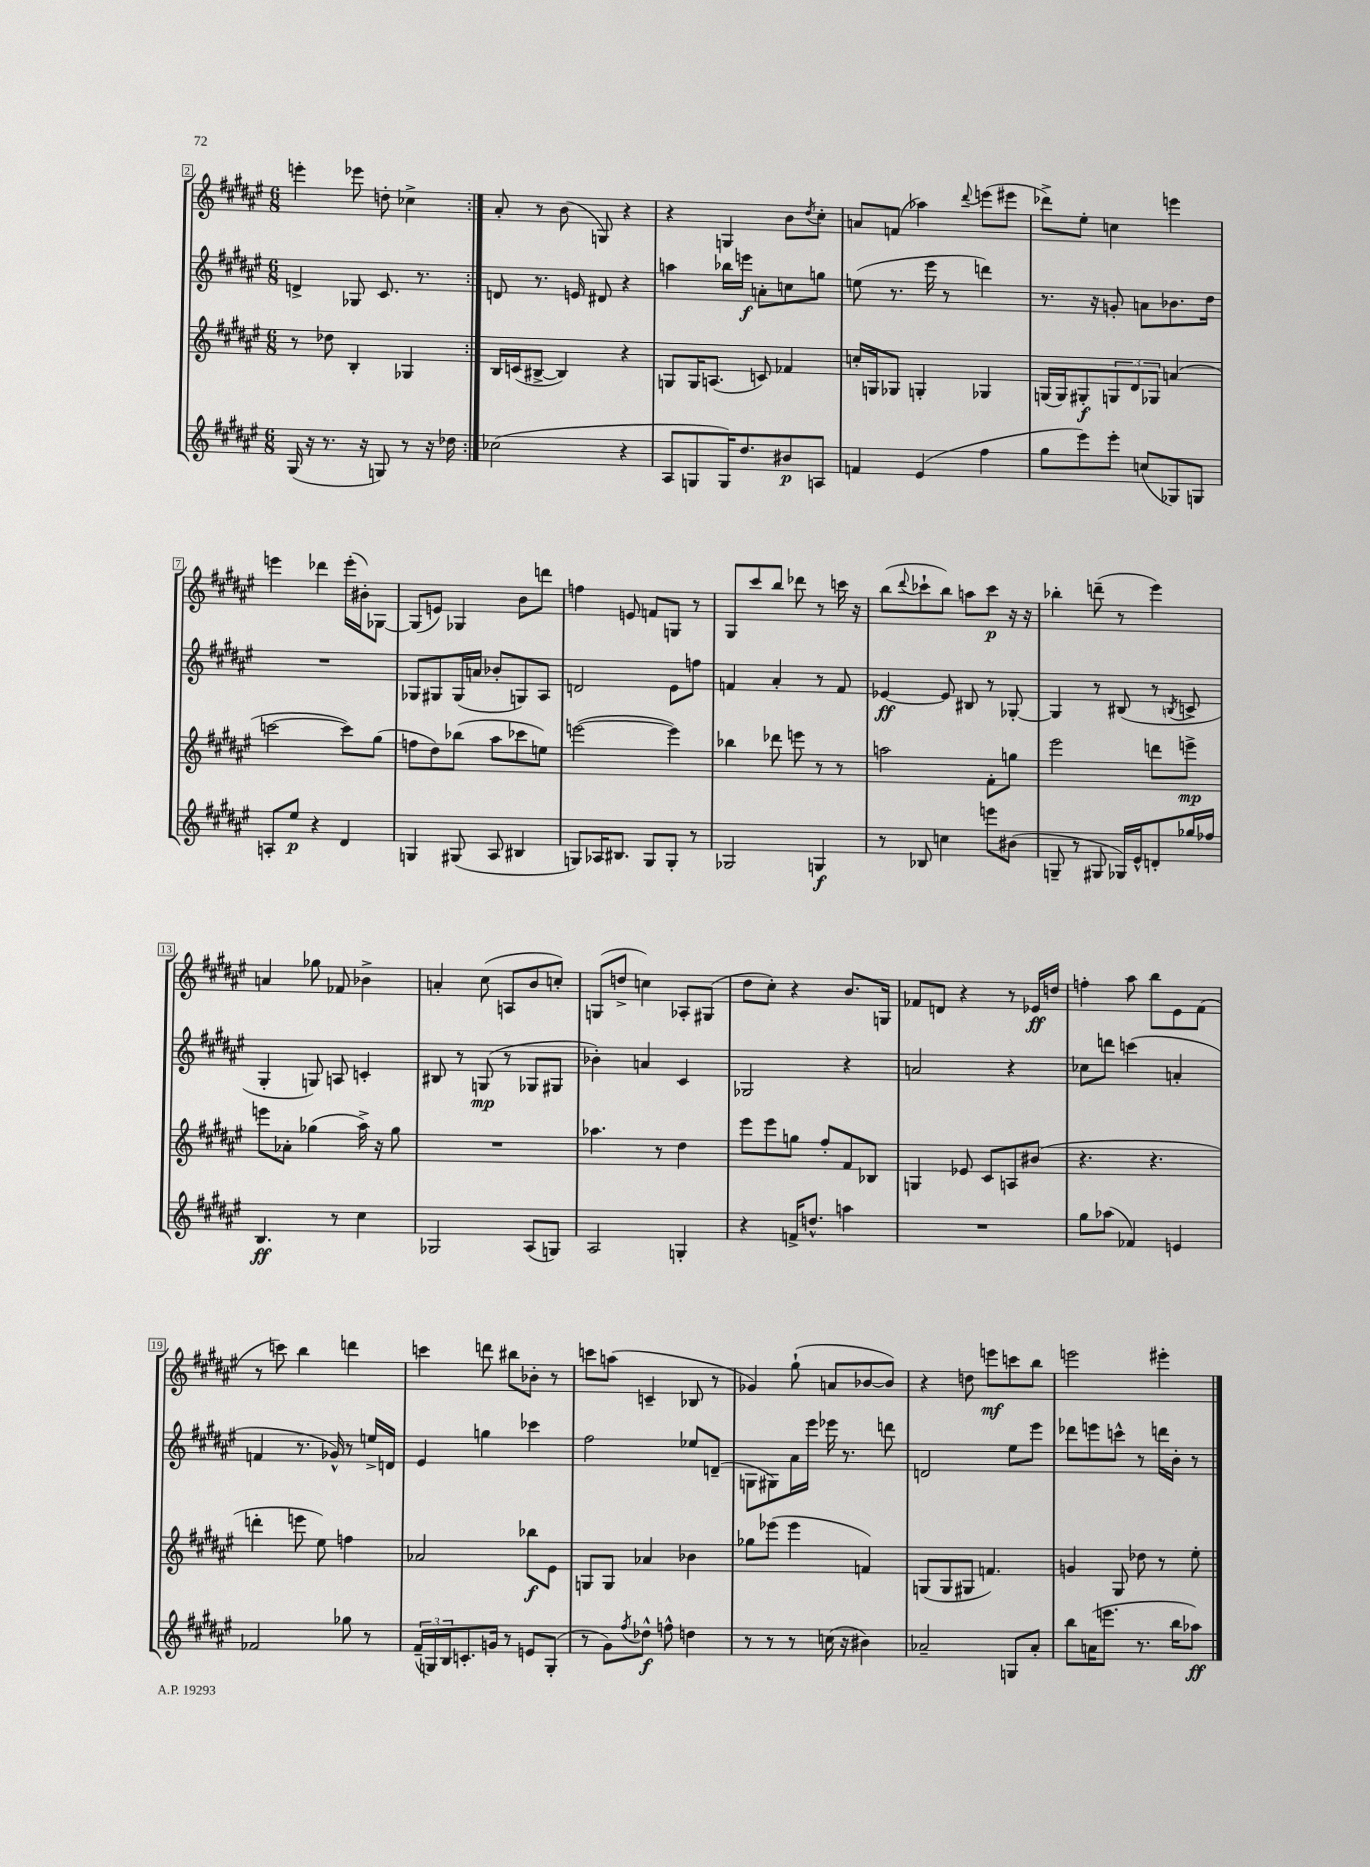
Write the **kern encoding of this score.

**kern	**dynam	**kern	**dynam	**kern	**dynam	**kern	**dynam
*part4	*part4	*part3	*part3	*part2	*part2	*part1	*part1
*staff4	*staff4	*staff3	*staff3	*staff2	*staff2	*staff1	*staff1
*clefG2	*	*clefG2	*	*clefG2	*	*clefG2	*
*k[f#c#g#d#a#e#]	*	*k[f#c#g#d#a#e#]	*	*k[f#c#g#d#a#e#]	*	*k[f#c#g#d#a#e#]	*
*M6/8	*	*M6/8	*	*M6/8	*	*M6/8	*
=2	=2	=2	=2	=2	=2	=2	=2
(16G#/	.	8r	.	4dn^/	.	4eeen'\	.
16r	.	.	.	.	.	.	.
8.r	.	8dd-X\	.	.	.	.	.
.	.	4B'/	.	8G-X/	.	8eee-X\	.
16r	.	.	.	.	.	.	.
8Gn/)	.	.	.	8.c#/	.	8ddn'\	.
8r	.	4G-X/	.	.	.	4cc-X^\	.
.	.	.	.	8.r	.	.	.
16r	.	.	.	.	.	.	.
16dd-X\	.	.	.	.	.	.	.
=3:|!	=3:|!	=3:|!	=3:|!	=3:|!	=3:|!	=3:|!	=3:|!
(2cc-X\	.	16B/LL	.	8dn/	.	8a#'/	.
.	.	(16cn/J	.	.	.	.	.
.	.	[8B#X^/J	.	8.r	.	8r	.
.	.	4B#/])	.	.	.	(8b\	.
.	.	.	.	16en/	.	.	.
.	.	.	.	8d#X/	.	8Gn/)	.
4r	.	4r	.	4r	.	4r	.
=4	=4	=4	=4	=4	=4	=4	=4
8A#/L	.	8Gn/L	.	4aan\	.	4r	.
8Gn/	.	16G/K	.	.	.	.	.
.	.	(8.An/J	.	.	.	.	.
16G/K)	.	.	.	16bb-X\LL	.	4Gn/	.
8.dd#/	.	.	.	16eeen\JJ	f	.	.
.	.	8cn/)	.	8an'\L	.	.	.
8b#X/	p	4f-X/	.	8ccn\	.	8b\L	.
.	.	.	.	.	.	8qdd#/	.
8An/J	.	.	.	8ggn\J	.	8cc#'\J	.
=5	=5	=5	=5	=5	=5	=5	=5
4fn/	.	16ccn'/LL	.	(8een\	.	8an/L	.
.	.	16Gn/J	.	.	.	.	.
.	.	8G-X/J	.	8.r	.	(8fn/J	.
(4e#/	.	4Gn'/	.	.	.	4aa-X\)	.
.	.	.	.	16eee#\	.	.	.
.	.	.	.	8r	.	.	.
.	.	.	.	.	.	8qqddd#/	.
4ff#\	.	4G-X/	.	4dddn\)	.	(8eeen\L	.
.	.	.	.	.	.	8eee#X\J	.
=6	=6	=6	=6	=6	=6	=6	=6
8gg#\L	.	(16Gn/LL	.	8.r	.	8ddd-X^\L)	.
.	.	16G/J)	.	.	.	.	.
8eee#\)	.	8G#X'/	f	.	.	8ee#'\J	.
.	.	.	.	16r	.	.	.
8eee#'\J	.	12Gn/	.	8gn'/	.	4ccn\	.
.	.	12d#/	.	.	.	.	.
(8ccn/L	.	.	.	8an\L	.	.	.
.	.	12G-X/J	.	.	.	.	.
8G-X/)	.	(4an/	.	8.b-X\	.	4eeen\	.
8Gn/J	.	.	.	.	.	.	.
.	.	.	.	16dd#\Jk	.	.	.
!!LO:LB:g=z
=7	=7	=7	=7	=7	=7	=7	=7
8An'/L	.	[2cccn\	.	2.r	.	4eeen\	.
8ee#/J	p	.	.	.	.	.	.
4r	.	.	.	.	.	4ddd-X\	.
4d#/	.	8ccc\L])	.	.	.	(16eee'\LL	.
.	.	.	.	.	.	16b#X'\J)	.
.	.	(8gg#\J	.	.	.	[8G-X\J	.
=8	=8	=8	=8	=8	=8	=8	=8
4Gn/	.	8ffn\L	.	8G-X/L	.	(8G-/L]	.
.	.	8dd#\)	.	8G#X/	.	8en/J)	.
(8G#X/	.	(8bb-X\J	.	(16G#/L	.	4G-X/	.
.	.	.	.	16an/JJ	.	.	.
8A#/	.	8aa#\L	.	8b-X'/L	.	.	.
4B#X/	.	8ccc-X\	.	8Gn/)	.	8b\L	.
.	.	8een\J)	.	8A#/J	.	8dddn\J	.
=9	=9	=9	=9	=9	=9	=9	=9
8Gn/L)	.	([2eeen\	.	2dn/	.	4ffn\	.
16A-X/K	.	.	.	.	.	.	.
8.B#X/J	.	.	.	.	.	.	.
.	.	.	.	.	.	8en/	.
8G/L	.	.	.	.	.	8fn/L	.
8G'/J	.	4eee\])	.	8e#\L	.	8Gn/J	.
8r	.	.	.	8ffn\J	.	8r	.
=10	=10	=10	=10	=10	=10	=10	=10
2G-X/	.	4bb-X\	.	4fn/	.	8G#/L	.
.	.	.	.	.	.	8ccc#/	.
.	.	8ddd-X\	.	4a#'/	.	8bb/J	.
.	.	8eeen\	.	.	.	8ddd-X\	.
4Gn/	f	8r	.	8r	.	8r	.
.	.	8r	.	8f/	.	16cccn\	.
.	.	.	.	.	.	16r	.
=11	=11	=11	=11	=11	=11	=11	=11
8r	.	2aan\	.	[4e-X/	ff	(8bb\L	.
.	.	.	.	.	.	8qqddd#/	.
8B-X/	.	.	.	.	.	8ccc-X`\	.
4ccn\	.	.	.	8e-/]	.	8bb\J)	.
.	.	.	.	8B#X/	.	8aan\L	.
8eeen\L	.	8f#'\L	.	8r	.	8ccc-\J	p
(8b#X\J	.	8ggn\J	.	[8G-X'/	.	16r	.
.	.	.	.	.	.	16r	.
=12	=12	=12	=12	=12	=12	=12	=12
8Gn~/	.	2eee#\	.	4G-/]	.	4bb-X'\	.
8r	.	.	.	.	.	.	.
8G#X/	.	.	.	8r	.	(8dddn~\	.
16G-X/LL)	.	.	.	(8B#X/	.	8r	.
16e#^^/J	.	.	.	.	.	.	.
8dn'/	.	8dddn\L	.	8r	.	4eee#\)	.
.	.	.	.	8qBn/	.	.	.
16gg-X/L	.	8eeen^\J	mp	8cn^/	.	.	.
16ff-X/JJ	.	.	.	.	.	.	.
!!LO:LB:g=z
=13	=13	=13	=13	=13	=13	=13	=13
4.B/	ff	8eeen\L	.	4G#'/	.	4an/	.
.	.	8a-X'\J	.	.	.	.	.
.	.	(4gg-X\	.	8Gn/)	.	8gg-X\	.
8r	.	.	.	8An/	.	8f-X/	.
4cc#\	.	16aa#^\)	.	4cn'/	.	4b-X^\	.
.	.	16r	.	.	.	.	.
.	.	8gg-\	.	.	.	.	.
=14	=14	=14	=14	=14	=14	=14	=14
2G-X/	.	2.r	.	8B#X/	.	4an'/	.
.	.	.	.	8r	.	.	.
.	.	.	.	(8Gn/	mp	(8cc#\	.
.	.	.	.	8r	.	8An/L	.
(8A#/L	.	.	.	8G-X/L	.	8b/	.
8Gn/J)	.	.	.	8G#X/J	.	8ccn'/J)	.
=15	=15	=15	=15	=15	=15	=15	=15
2A#/	.	4.aa-X\	.	4b-X'\)	.	(8Gn/L	.
.	.	.	.	.	.	8ddn^/J	.
.	.	.	.	4an/	.	4ccn\)	.
.	.	8r	.	.	.	.	.
4Gn'/	.	4dd#\	.	4c#/	.	8A-X'/L	.
.	.	.	.	.	.	(8G#X/J	.
=16	=16	=16	=16	=16	=16	=16	=16
4r	.	8eee#\L	.	2G-X/	.	8dd#\L	.
.	.	8eee#\	.	.	.	8cc#'\J)	.
16fn^/KL	.	8ggn\J	.	.	.	4r	.
8.ddn^^/J	.	.	.	.	.	.	.
.	.	8ff#'/L	.	.	.	.	.
4aan\	.	8f#/	.	4r	.	8.b/L	.
.	.	8B-X/J	.	.	.	.	.
.	.	.	.	.	.	16Gn/Jk	.
=17	=17	=17	=17	=17	=17	=17	=17
2.r	.	4Gn/	.	2an/	.	8f-X/L	.
.	.	.	.	.	.	8dn/J	.
.	.	8e-X/	.	.	.	4r	.
.	.	8c#/L	.	.	.	.	.
.	.	8An/	.	4r	.	8r	.
.	.	(8b#X/J	.	.	.	16e-X/LL	ff
.	.	.	.	.	.	16ddn/JJ	.
=18	=18	=18	=18	=18	=18	=18	=18
8gg#\L	.	4.r	.	8cc-X\L	.	4ffn'\	.
(8aa-X\J	.	.	.	8dddn\J	.	.	.
4f-X/)	.	.	.	(4cccn\	.	8aa#\	.
.	.	4.r	.	.	.	8bb\L	.
4en/	.	.	.	4an'/	.	8e#\	.
.	.	.	.	.	.	(8f#\J	.
!!LO:LB:g=z
=19	=19	=19	=19	=19	=19	=19	=19
2f-X/	.	4dddn'\	.	4fn/	.	8r	.
.	.	.	.	.	.	8cccn\)	.
.	.	8eeen\	.	8.r	.	4bb\	.
.	.	8ee#\)	.	.	.	.	.
.	.	.	.	16g-X^^/)	.	.	.
8gg-X\	.	4ffn\	.	8r	.	4dddn\	.
8r	.	.	.	16een^/LL	.	.	.
.	.	.	.	16dn/JJ	.	.	.
=20	=20	=20	=20	=20	=20	=20	=20
(24f#~/LL	.	2a-X/	.	4e#/	.	4cccn\	.
24Gn/)	.	.	.	.	.	.	.
24B/J	.	.	.	.	.	.	.
8.cn'/	.	.	.	.	.	.	.
.	.	.	.	4ggn\	.	8dddn\	.
16gn/Jk	.	.	.	.	.	.	.
8r	.	.	.	.	.	8bb#X\L	.
8en/L	.	8bb-X\L	f	4ccc-X\	.	8b-X'\J	.
(8G'/J	.	8e#\J	.	.	.	8r	.
=21	=21	=21	=21	=21	=21	=21	=21
8r	.	8Gn/L	.	2ff#\	.	8cccn\L	.
8g#\L)	.	8G/J	.	.	.	(8aan\J	.
8qff#/	.	.	.	.	.	.	.
8dd-X^^\J	f	4a-X/	.	.	.	4cn~/	.
8ffn^^\	.	.	.	.	.	.	.
4ddn\	.	4b-X\	.	8ee-X/L	.	8B-X/	.
.	.	.	.	(8dn~/J	.	8r	.
=22	=22	=22	=22	=22	=22	=22	=22
8r	.	8gg-X\L	.	8Gn\L	.	4g-X/)	.
8r	.	(8eee-X\J	.	8G#X\)	.	.	.
8r	.	4eee-\	.	16a#\L	.	(8gg#`\	.
.	.	.	.	16eee#\JJ	.	.	.
(16ccn\	.	.	.	16eee-X\	.	8an/L	.
16r	.	.	.	8.r	.	.	.
4b#X\)	.	4fn/)	.	.	.	[8b-X/	.
.	.	.	.	8dddn\	.	8b-/J])	.
=23	=23	=23	=23	=23	=23	=23	=23
2a-X~/	.	(8Gn/L	.	2dn/	.	4r	.
.	.	8G/	.	.	.	.	.
.	.	8G#X/J	.	.	.	8ddn\	.
.	.	4.fn/)	.	.	.	8eeen\L	mf
8Gn/L	.	.	.	8ee#\L	.	8cccn\	.
8a-'/J	.	.	.	8eee#\J	.	8bb\J	.
=24	=24	=24	=24	=24	=24	=24	=24
8bb\L	.	4gn/	.	8ddd-X\L	.	2eeen\	.
(16an\K	.	.	.	8eeen\	.	.	.
8.eeen\J	.	.	.	.	.	.	.
.	.	8G#/	.	8cccn^^\J	.	.	.
8.r	.	8dd-X\	.	8r	.	.	.
.	.	8r	.	16dddn\LL	.	4eee#X'\	.
16bb\KL	.	.	.	16b'\JJ	.	.	.
8aa-X\J)	ff	8ee#'\	.	8r	.	.	.
==	==	==	==	==	==	==	==
*-	*-	*-	*-	*-	*-	*-	*-
